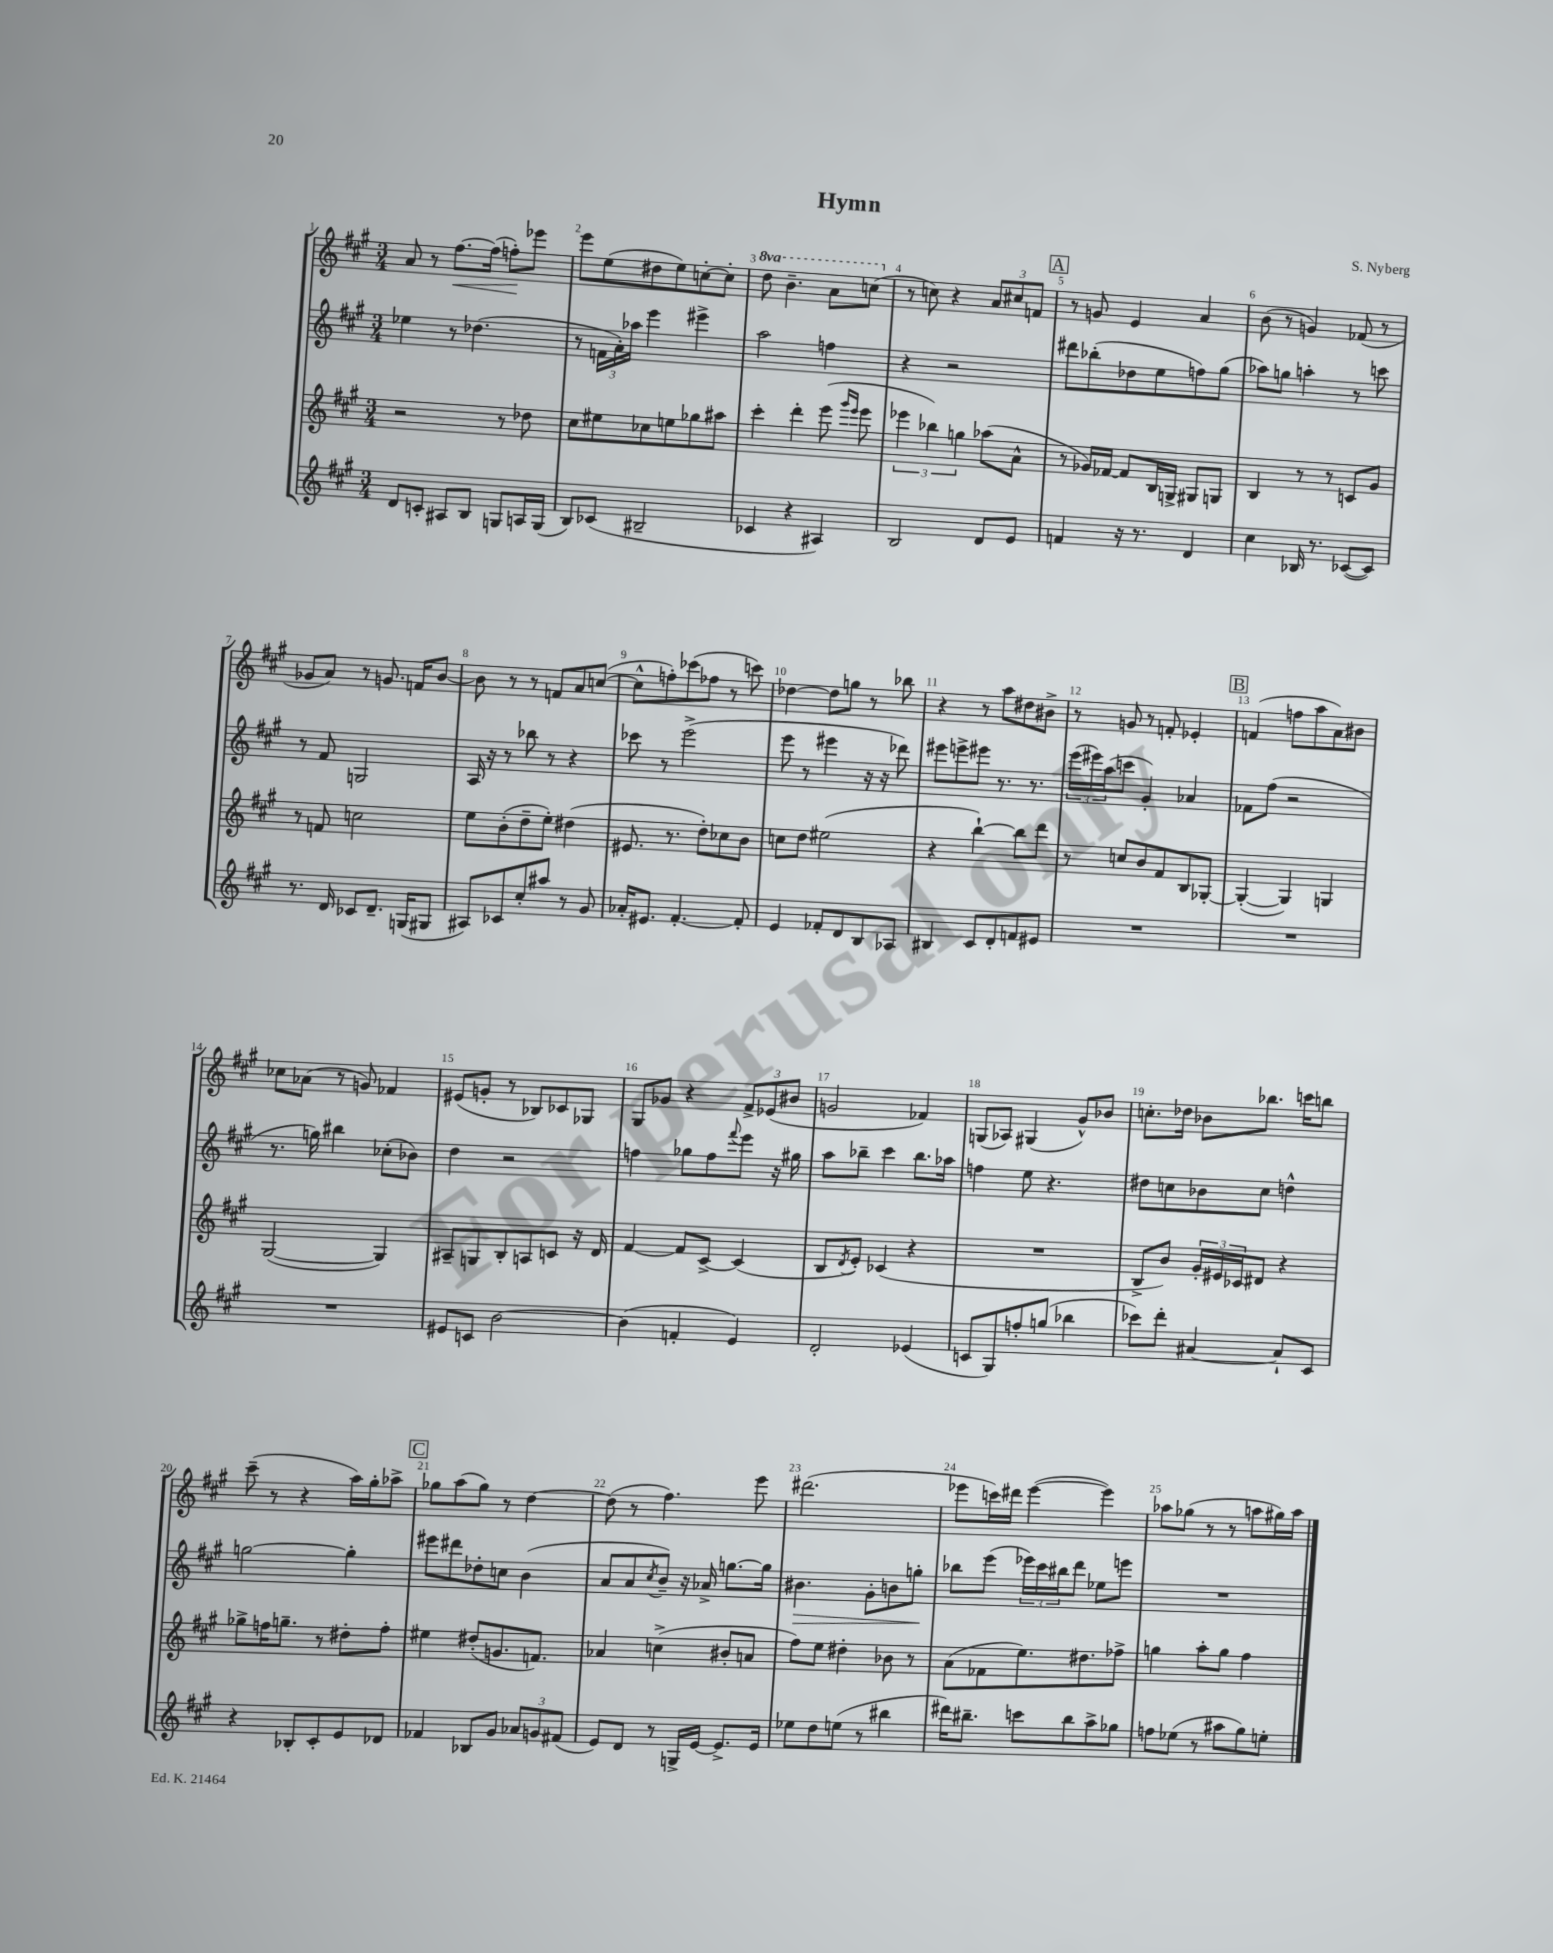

**kern	**kern	**kern	**kern
*staff4	*staff3	*staff2	*staff1
*clefG2	*clefG2	*clefG2	*clefG2
*k[f#c#g#]	*k[f#c#g#]	*k[f#c#g#]	*k[f#c#g#]
*M3/4	*M3/4	*M3/4	*M3/4
8d	2r	4ee-	8a
8c'	.	.	8r
8A#	.	8r	[8.ff#
8B	.	(4.dd-	.
.	.	.	(16ff#]
8G	8r	.	8ff')
16A	8dd-	.	8eee-
(16G	.	.	.
=	=	=	=
8B)	8cc#	8r	8eee
(8c-	8ee#	24f	(8ee
.	.	24a')	.
.	.	24aa-	.
2B#~	8cc-	4eee	8dd#
.	8ee	.	8ee)
.	8gg-	4eee#^	[8cc'
.	8aa#	.	8cc']
=	=	=	=
4c-	4ccc#'	2aa	8ddd
.	.	.	4.bb~
4r	4ddd'	.	.
4A#)	(8eee	4ff	8aa
.	16qqggg#	.	.
.	16qqeee	.	.
.	8eee	.	(8ccc
=	=	=	=
2B	6eee-	4r	8r
.	.	.	8cc)
.	6bb-)	.	.
.	.	2r	4r
.	6gg	.	.
8d	(8aa-	.	12a
.	.	.	12cc#
8e	8a^^	.	.
.	.	.	12f
=	=	=	=
4f	8r	8ddd#	8r
.	16g-)	(8bb-'	8g
.	[16f-	.	.
16r	8f-]	8dd-	4e
8.r	.	.	.
.	16B	8ee	.
.	16G^	.	.
4d	8G#	8ff)	4a
.	8G	(8gg#	.
=	=	=	=
4cc#	4B	8aa-)	(8b
.	.	8gg	8r
16B-	8r	4aa'	4g)
8.r	.	.	.
.	8r	.	.
([8c-	8c	8r	(8f-
8c-])	8g#	8ccc	8r
=	=	=	=
8.r	8r	8r	8g-
.	8f	8f#	8a)
16d	.	.	.
8c-	2cc	2G	8r
8.d~	.	.	8.g
(16G	.	.	16f
8G#	.	.	[8b
=	=	=	=
8A#)	8ee	16A	8b]
.	.	16r	.
8c-	(8b'	8r	8r
8cc#'	8dd~	8bb-	8r
8aa#	8ee')	8r	8f
8r	(4dd#	4r	8a
8g#	.	.	([8cc
=	=	=	=
16a-'	8.e#	8ccc-	8cc^^]
8.e#	.	.	.
.	.	8r	8ff')
.	8.r	.	.
[4.f#'	.	(2eee^	(8ccc-
.	8dd')	.	8ff-
.	8cc-	.	8r
8f#']	8b	.	8ccc)
=	=	=	=
4e	8cc	8eee	[4dd-
.	8dd	8r	.
8f-'	(2ee#	4eee#	8dd-]
8d	.	.	8gg
8B	.	16r	8r
.	.	16r	.
8A-	.	8ddd-)	8bb-
=	=	=	=
4B#	4r	8eee#	4r
.	.	8eee^	.
8c#	[4bb`)	8eee#	8r
8d'	.	8.r	8aa
8f	8bb]	.	8dd#
.	.	8.r	.
8e#	8ddd	.	8b#^
=	=	=	=
2.r	8r	(24eee	8r
.	.	24eee#)	.
.	.	(24aa	.
.	8cc	8ccc	8g
.	8b	4g#')	8r
.	8f#	.	8f'
.	8B	4a-	4e-'
.	[8G-'	.	.
=	=	=	=
2.r	(4G-'_	8f-	(4f
.	.	(8ff#	.
.	4G-])	2r	8ff
.	.	.	8aa
.	4G	.	8a)
.	.	.	8b#
=	=	=	=
2.r	([2G#	8.r	8cc-
.	.	.	(8a-
.	.	16gg)	.
.	.	4bb#	8r
.	.	.	8g)
.	4G#])	(8cc-'	4f-
.	.	8b-)	.
=	=	=	=
8e#	8A#~	4dd	(8e#
8c	8G	.	8g'
[2b	8B'	2r	8r
.	8A	.	8B-)
.	8c	.	8c-
.	16r	.	8G-
.	16d	.	.
=	=	=	=
(4b]	[4f#	4ff	8G#
.	.	.	8g-
4f'	8f#]	8gg-	4r
.	[8c#^	8ff	.
.	.	8qqfff#	.
4e)	(4c#]	8eee	12f#^
.	.	.	(12e-
.	.	16r	.
.	.	.	12b#
.	.	16gg#	.
=	=	=	=
2d'	8B	8aa	2g
.	8qd	.	.
.	8e')	8bb-~	.
.	(4c-	4ccc#	.
(4e-	4r	8.bb-	4f-)
.	.	16aa-	.
=	=	=	=
8c	2.r	4ff	(8G
8G#)	.	.	8A-)
8ff'	.	8ee	(4G#
(8gg	.	4.r	.
4bb-	.	.	8g#^^)
.	.	.	8b-
=	=	=	=
8ccc-)	8B^	8dd#	8.cc'
8ddd'	8b)	8cc	.
.	.	.	16dd-
[4a#	24g#'	8b-	8b-
.	24e#	.	.
.	24c-	.	.
.	8d#	8cc	8.bb-
8a#`]	4r	4dd^^	.
.	.	.	16ccc
8c#	.	.	8bb
=	=	=	=
4r	8gg-^	[2gg	(8ccc#~
.	16ff	.	8r
.	8.gg~	.	.
8B-'	.	.	4r
8c#'	8r	.	.
8e	8dd#'	4gg']	16aa)
.	.	.	16gg#'
8d-	8ff'	.	8aa-^
=	=	=	=
4f-	4ee#	8eee#	8gg-
.	.	8ddd#	(8aa
8B-	(8dd#'	8dd-'	8gg-)
8g#	8.g	8cc	8r
12a-	.	(4b	[4dd
.	8.f)	.	.
12g	.	.	.
(12f#	.	.	.
=	=	=	=
8e)	4a-	8a	(8dd]
8d	.	8a	8r
.	.	8qcc#	.
8r	(4cc^	8b~)	4.ff#)
16G^	.	16r	.
[16e	.	16a-^	.
8.e^]	8b#'	[8.gg	.
.	8a	.	8eee
16e	.	16gg]	.
=	=	=	=
8ee-	8ff#)	4.b#	(2.ddd#
8dd	8ee	.	.
(8ee	4dd#'	.	.
8r	.	8g#'	.
4bb#	8b-	8b	.
.	8r	8gg'	.
=	=	=	=
16ddd#)	(8a	8bb-	8eee-
8.bb#~	.	.	.
.	8f-	(8eee	16ccc)
.	.	.	16ddd#
8ccc	8.ee)	24eee-)	([4eee-
.	.	24ccc#	.
.	.	24bb#	.
8bb#	.	8ddd	.
.	8.dd#	.	.
8aa^	.	8ee-	4eee-])
8gg-	8ff-^	8eee	.
=	=	=	=
8ff	4gg	2.r	8aa-
(8ee-	.	.	(8gg-
8r	8aa'	.	8r
8aa#	8gg	.	8r
8gg#)	4ff#	.	8aa
8ee'	.	.	16gg#)
.	.	.	16aa
==	==	==	==
*-	*-	*-	*-
